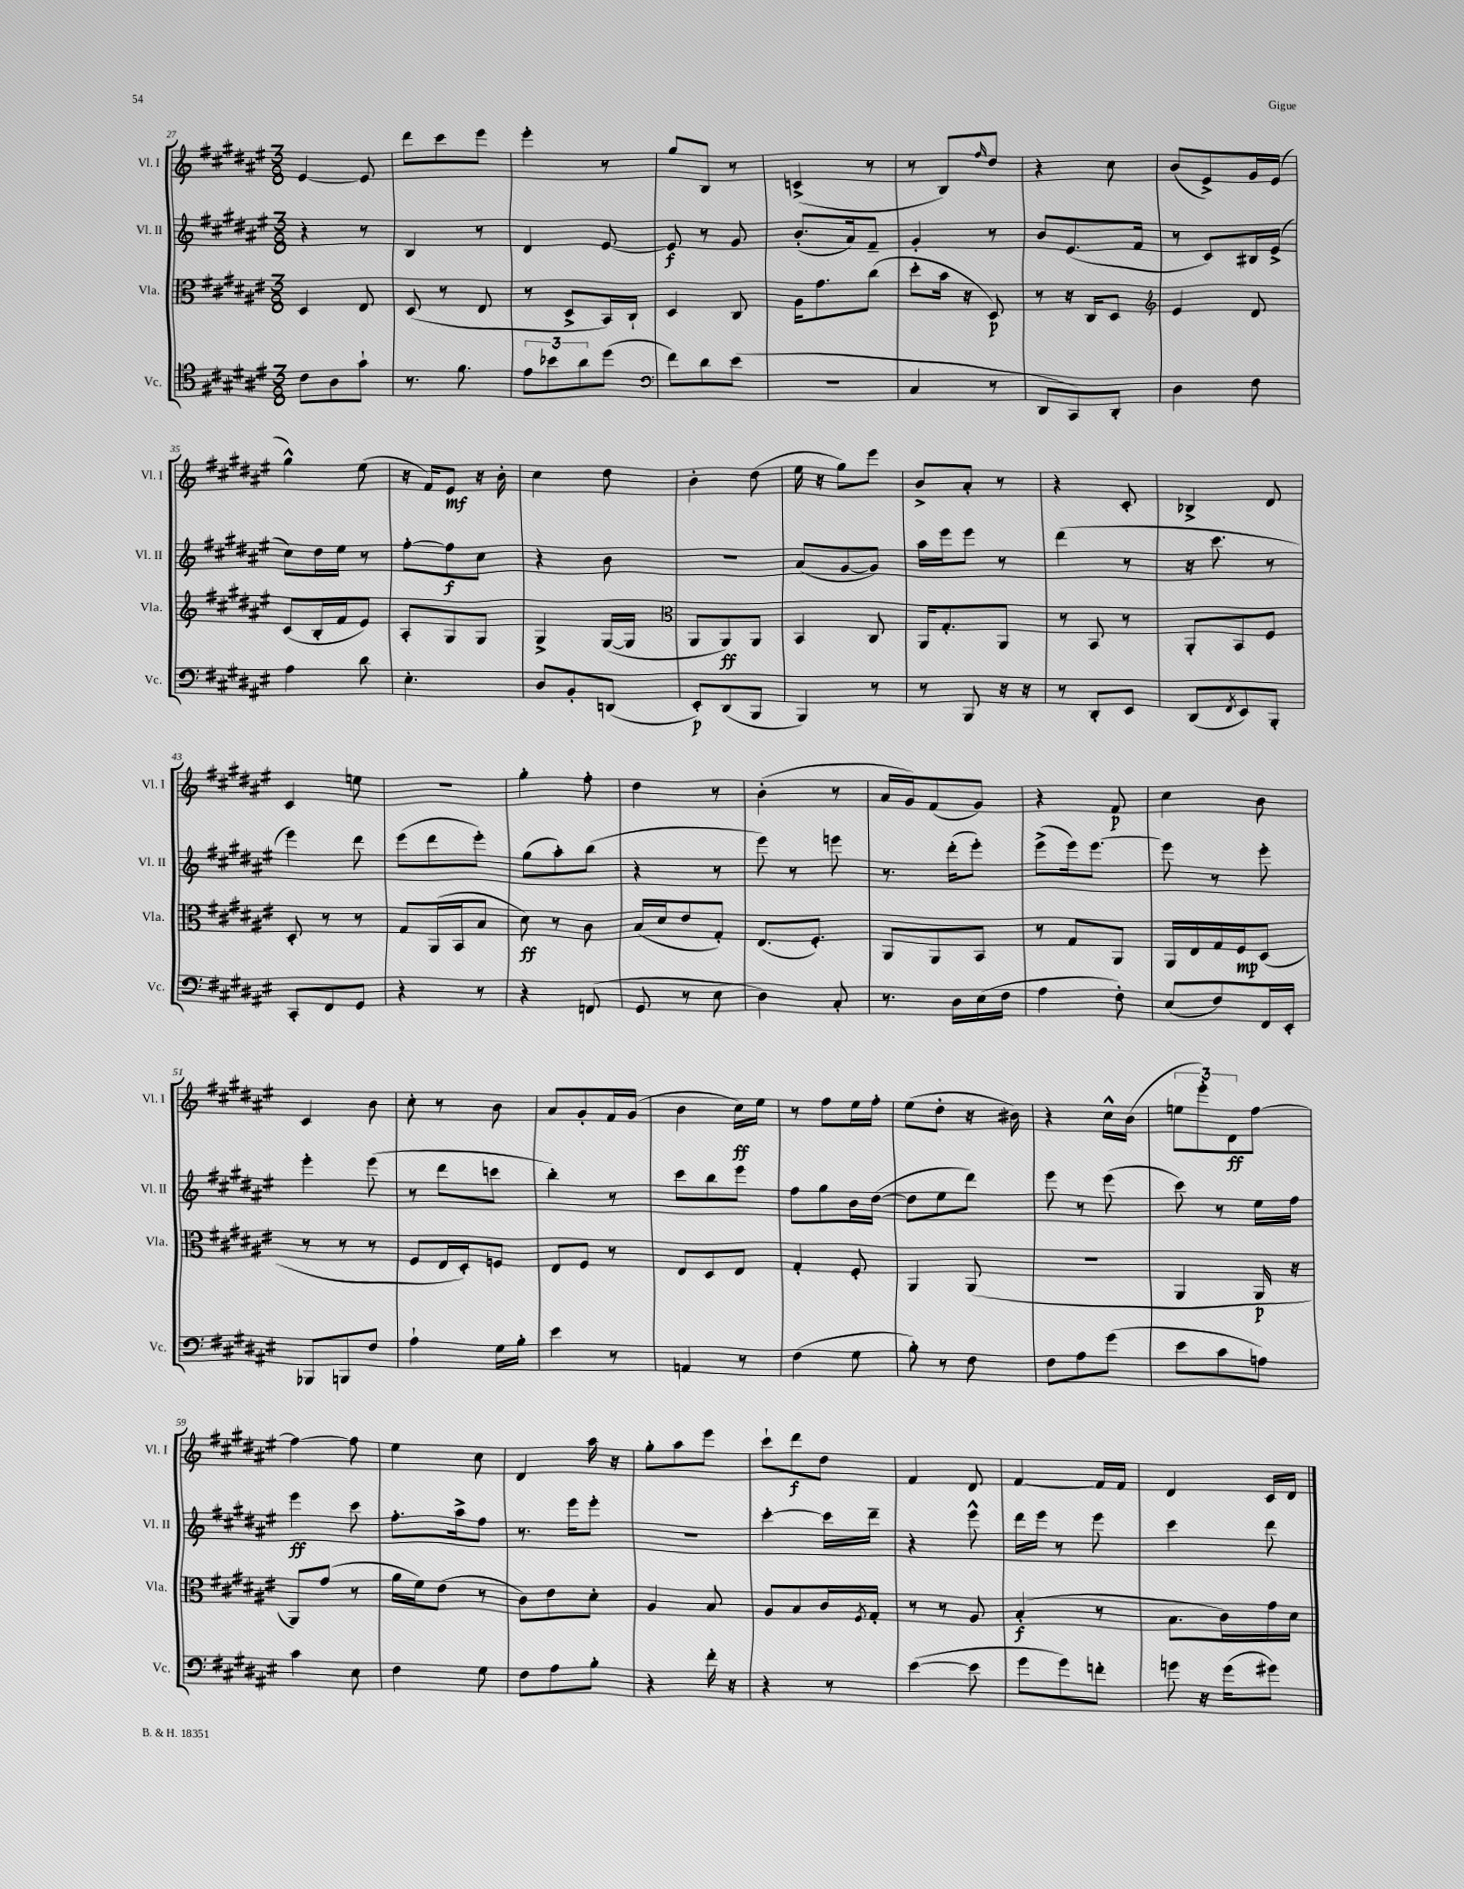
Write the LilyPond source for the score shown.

<<
\new StaffGroup <<
\new Staff = "s0" \with { instrumentName = "Vl. I" shortInstrumentName = "Vl. I" } {
    \clef treble \key fis \major \numericTimeSignature \time 3/8
    eis'4~ eis'8 |
    dis'''8 cis'''8 eis'''8 |
    eis'''4-. r8 |
    gis''8 b8 r8 |
    c'4->( r8 |
    r8 b8) \grace { fis''16 } dis''8 |
    r4 cis''8 |
    b'8( eis'8->) gis'16 eis'16( |
    gis''4-^) eis''8( |
    r16 fis'16) eis'8\mf r16 b'16-. |
    cis''4 dis''8 |
    b'4-. dis''8( |
    eis''16 r16 gis''8) eis'''8 |
    b'8-> ais'8-. r8 |
    r4 cis'8-. |
    bes4-> dis'8 |
    cis'4 e''8 |
    R4. |
    gis''4-. fis''8-. |
    dis''4 r8 |
    b'4-.( r8 |
    ais'16 gis'16) fis'8( gis'8) |
    r4 fis'8\p |
    cis''4 b'8 |
    cis'4 b'8 |
    cis''8-. r8 b'8 |
    ais'8 gis'8-. fis'16 gis'16( |
    b'4 cis''16\ff) eis''16 |
    r8 fis''8 eis''16 fis''16-. |
    eis''8( dis''8-. r16 bis'16) |
    r4 cis''16-^ b'16( |
    \tuplet 3/2 { e''8 eis'''8-.) dis'8\ff } fis''8~ |
    fis''4~ fis''8 |
    eis''4 cis''8 |
    dis'4 ais''16 r16 |
    gis''8-. ais''8 eis'''8 |
    cis'''8-! dis'''8\f dis''8 |
    fis'4 dis'8 |
    fis'4~ fis'16 fis'16 |
    dis'4 cis'16 dis'16 \bar "|." |
}
\new Staff = "s1" \with { instrumentName = "Vl. II" shortInstrumentName = "Vl. II" } {
    \clef treble \key fis \major \numericTimeSignature \time 3/8
    r4 r8 |
    b4 r8 |
    dis'4 eis'8~ |
    eis'8\f r8 gis'8 |
    b'8.-.( ais'16) fis'8-- |
    gis'4-. r8 |
    b'8 eis'8.( fis'16 |
    r8 cis'8) bis16 eis'16->( |
    cis''8) dis''16 eis''16 r8 |
    fis''8~-. fis''8\f cis''8 |
    r4 b'8 |
    R4. |
    ais'8( gis'8~ gis'8) |
    ais''16 eis'''16 eis'''8 r8 |
    dis'''4( r8 |
    r16 cis'''8. r8 |
    eis'''4) dis'''8 |
    eis'''8( dis'''8 eis'''8-.) |
    gis''8( ais''8-.) b''8( |
    r4 r8 |
    eis'''8) r8 e'''8 |
    r8. dis'''16-.( eis'''8-.) |
    eis'''8->( eis'''16) eis'''8.~ |
    eis'''8 r8 eis'''8-. |
    eis'''4-. eis'''8( |
    r8 dis'''8 c'''8 |
    b''4-.) r8 |
    cis'''8 b''8 eis'''8 |
    fis''8 gis''8 b'16 dis''16~( |
    dis''8 eis''8 dis'''8) |
    eis'''8 r8 eis'''8( |
    cis'''8) r8 eis''16 fis''16 |
    eis'''4\ff cis'''8 |
    fis''8.-. ais''16-> fis''8 |
    r8. eis'''16 eis'''8-. |
    R4. |
    cis'''4~-. cis'''16 dis'''16-- |
    r4 eis'''8-^ |
    dis'''16 eis'''16 r8 eis'''8 |
    cis'''4 dis'''8 \bar "|." |
}
\new Staff = "s2" \with { instrumentName = "Vla." shortInstrumentName = "Vla." } {
    \clef alto \key fis \major \numericTimeSignature \time 3/8
    dis4 eis8 |
    dis8( r8 eis8 |
    r8 dis8-> b,16) cis16-! |
    dis4 cis8 |
    ais16 gis'8. cis''8( |
    dis''8-. b'16 r16 dis8\p) |
    r8 r16 cis16 dis8 |
    \clef treble eis'4 dis'8 |
    cis'8( b16-. fis'16 eis'8) |
    ais8-. gis8 gis8 |
    gis4-> gis16~( gis16 |
    \clef alto ais,8 ais,8\ff) ais,8 |
    b,4 cis8 |
    ais,16 gis8.-. ais,8 |
    r8 b,8 r8 |
    ais,8-. b,8 fis8 |
    dis8-. r8 r8 |
    gis8 ais,16( b,16 b8 |
    dis'8\ff) r8 cis'8 |
    b16( dis'16 eis'8 gis8-.) |
    eis8.( fis8.-.) |
    ais,8 ais,8 b,8 |
    r8 gis8 ais,8 |
    ais,16 eis16 gis16 fis16\mp dis8( |
    r8 r8 r8 |
    fis8 eis16 dis16-.) f8 |
    eis8 fis8 r8 |
    eis8 dis8 eis8 |
    gis4-. fis8-. |
    ais,4 ais,8( |
    R4. |
    ais,4 ais,16\p r16 |
    ais,8) gis'8( r8 |
    ais'16 fis'16) eis'8( r8 |
    cis'8) eis'8 dis'8-. |
    ais4 b8 |
    ais8 b8 cis'16 \acciaccatura { fis8 } gis16-. |
    r8 r8 ais8 |
    b4-.\f( r8 |
    b8. cis'16) gis'16 dis'16 \bar "|." |
}
\new Staff = "s3" \with { instrumentName = "Vc." shortInstrumentName = "Vc." } {
    \clef tenor \key fis \major \numericTimeSignature \time 3/8
    cis'8 ais8 gis'8-! |
    r8. fis'8. |
    \tuplet 3/2 { eis'8 bes'8 ais'8 } dis''8( |
    \clef bass fis'8) dis'8 eis'8( |
    R4. |
    cis4 r8 |
    dis,8 cis,8) dis,8-. |
    dis4 fis8 |
    ais4 dis'8 |
    eis4.-. |
    dis8 b,8-. d,8( |
    eis,8-.\p) dis,8( b,,8 |
    b,,4) r8 |
    r8 b,,8 r16 r16 |
    r8 dis,8-. eis,8 |
    dis,8( \acciaccatura { fis,8 } eis,8) b,,8-. |
    cis,8-. fis,8 gis,8 |
    r4 r8 |
    r4 f,8( |
    gis,8 r8 eis8 |
    dis4) cis8-. |
    r8. dis16 eis16( fis16 |
    ais4 fis8-.) |
    eis8( fis8) fis,16 eis,16-. |
    bes,,8 b,,8 fis8 |
    ais4-! gis16 b16-. |
    eis'4 r8 |
    a,4 r8 |
    fis4( gis8 |
    b8-.) r8 fis8 |
    fis8 ais8 gis'8( |
    eis'8 cis'8 a8) |
    cis'4 eis8 |
    fis4 gis8 |
    fis8 ais8 b8-. |
    r4 fis'16-. r16 |
    r4 r8 |
    eis'4~( eis'8 |
    gis'8 gis'8) f'8-. |
    g'8 r16 g'16( gis'8) \bar "|." |
}
>>
>>
\layout { \context { \Score currentBarNumber = #27 } }
